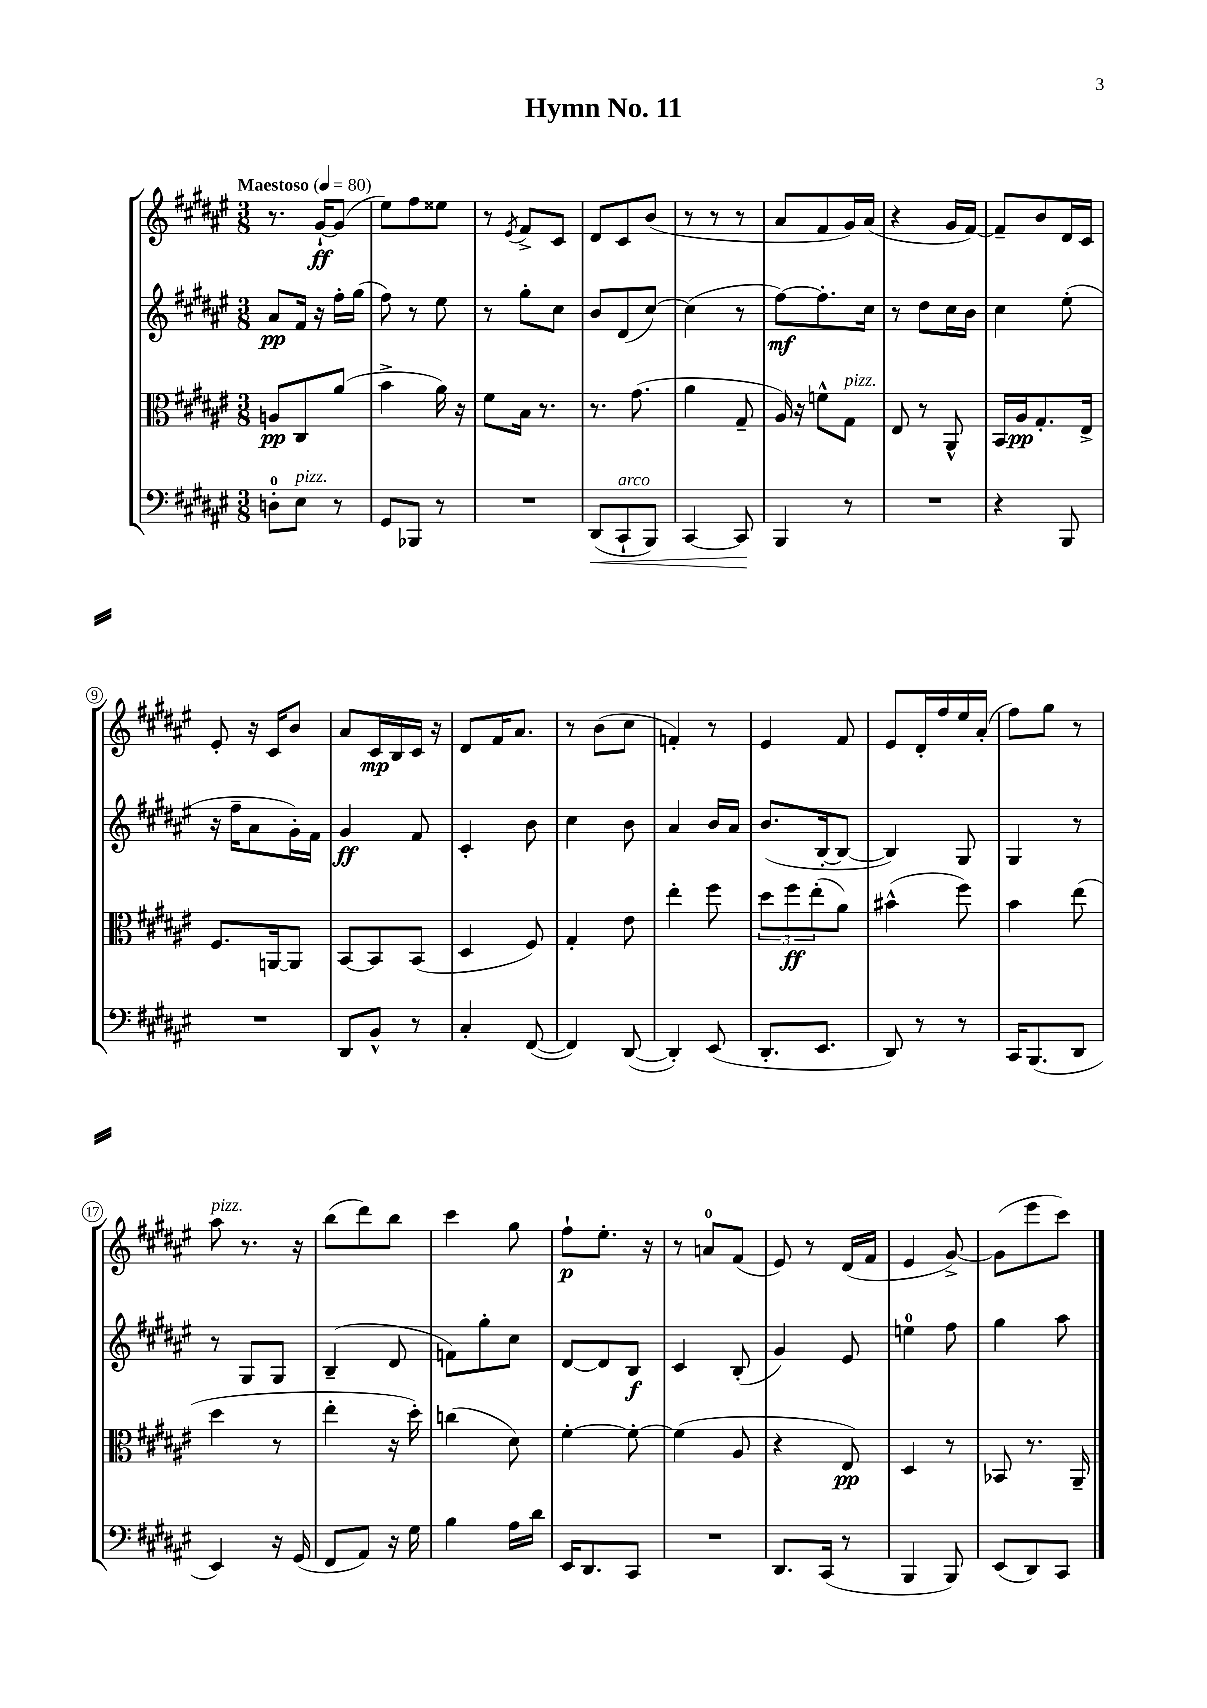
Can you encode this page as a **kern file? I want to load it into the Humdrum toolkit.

**kern	**dynam	**kern	**dynam	**kern	**dynam	**kern	**dynam
*part4	*part4	*part3	*part3	*part2	*part2	*part1	*part1
*staff4	*staff4	*staff3	*staff3	*staff2	*staff2	*staff1	*staff1
*clefF4	*	*clefC3	*	*clefG2	*	*clefG2	*
*k[f#c#g#d#a#e#]	*	*k[f#c#g#d#a#e#]	*	*k[f#c#g#d#a#e#]	*	*k[f#c#g#d#a#e#]	*
*M3/8	*	*M3/8	*	*M3/8	*	*M3/8	*
*MM80	*	*MM80	*	*MM80	*	*MM80	*
=1	=1	=1	=1	=1	=1	=1	=1
!	!	!	!	!	!	!LO:TX:a:B:t=Maestoso	!
8Dn'\L	.	8An/L	pp	8a#/L	pp	8.r	.
!LO:TX:a:i:t=pizz.	!	!	!	!	!	!	!
8E#\J	.	8C#/	.	16f#/Jk	.	.	.
.	.	.	.	16r	.	[16g#`/KL	ff
8r	.	(8a#/J	.	16ff#'\LL	.	(8g#/J]	.
.	.	.	.	(16gg#\JJ	.	.	.
=2	=2	=2	=2	=2	=2	=2	=2
8GG#/L	.	4b^\	.	8ff#\)	.	8ee#\L)	.
8BBB-X/J	.	.	.	8r	.	8ff#\	.
8r	.	16a#\)	.	8ee#\	.	8ee##X\J	.
.	.	16r	.	.	.	.	.
=3	=3	=3	=3	=3	=3	=3	=3
4.r	.	8f#\L	.	8r	.	8r	.
.	.	.	.	.	.	8qe#/	.
.	.	16B\Jk	.	8gg#'\L	.	8f#^/L	.
.	.	8.r	.	.	.	.	.
.	.	.	.	8cc#\J	.	8c#/J	.
=4	=4	=4	=4	=4	=4	=4	=4
!	!LO:HP:b	!	!	!	!	!	!
(8DD#/L	<	8.r	.	8b/L	.	8d#/L	.
!LO:TX:a:i:t=arco	!	!	!	!	!	!	!
8CC#`/	.	.	.	(8d#/	.	8c#/	.
.	.	(8.g#\	.	.	.	.	.
8BBB/J)	.	.	.	[8cc#/J)	.	(8b/J	.
=5	=5	=5	=5	=5	=5	=5	=5
[4CC#/	.	4a#\	.	(4cc#\]	.	8r	.
.	.	.	.	.	.	8r	.
8CC#/]	.	8G#~/	.	8r	.	8r	.
.	[	.	.	.	.	.	.
=6	=6	=6	=6	=6	=6	=6	=6
4BBB/	.	16A#/)	.	[8ff#\L)	mf	8a#/L	.
.	.	16r	.	.	.	.	.
.	.	8fn^^\L	.	8.ff#'\]	.	8f#/	.
!	!	!LO:TX:a:i:t=pizz.	!	!	!	!	!
8r	.	8G#\J	.	.	.	16g#/L)	.
.	.	.	.	16cc#\Jk	.	(16a#/JJ	.
=7	=7	=7	=7	=7	=7	=7	=7
4.r	.	8E#/	.	8r	.	4r	.
.	.	8r	.	8dd#\L	.	.	.
.	.	8AA#^^/	.	16cc#\L	.	16g#/LL	.
.	.	.	.	16b\JJ	.	[16f#/JJ)	.
=8	=8	=8	=8	=8	=8	=8	=8
4r	.	16BB/LL	.	4cc#\	.	8f#~/L]	.
.	.	16A#/J	pp	.	.	.	.
.	.	8.G#'/	.	.	.	8b/	.
8BBB/	.	.	.	(8ee#'\	.	16d#/L	.
.	.	16E#^/Jk	.	.	.	16c#/JJ	.
!!LO:LB:g=z
=9	=9	=9	=9	=9	=9	=9	=9
4.r	.	8.F#/L	.	16r	.	8e#'/	.
.	.	.	.	16ff#~\KL	.	.	.
.	.	.	.	8a#\	.	16r	.
.	.	[16AAn/k	.	.	.	16c#/KL	.
.	.	8AA/J]	.	16g#'\L)	.	8b/J	.
.	.	.	.	16f#\JJ	.	.	.
=10	=10	=10	=10	=10	=10	=10	=10
8DD#/L	.	[8BB/L	.	4g#/	ff	8a#/L	.
8BB^^/J	.	8BB/]	.	.	.	16c#/L	mp
.	.	.	.	.	.	16B/	.
8r	.	(8BB/J	.	8f#/	.	16c#/JJ	.
.	.	.	.	.	.	16r	.
=11	=11	=11	=11	=11	=11	=11	=11
4C#'/	.	4D#/	.	4c#'/	.	8d#/L	.
.	.	.	.	.	.	16f#/K	.
.	.	.	.	.	.	8.a#/J	.
([8FF#/	.	8F#/)	.	8b\	.	.	.
=12	=12	=12	=12	=12	=12	=12	=12
4FF#/])	.	4G#'/	.	4cc#\	.	8r	.
.	.	.	.	.	.	(8b\L	.
([8DD#/	.	8e#\	.	8b\	.	8cc#\J	.
=13	=13	=13	=13	=13	=13	=13	=13
4DD#'/])	.	4ee#'\	.	4a#/	.	4fn'/)	.
(8EE#/	.	8ff#\	.	16b/LL	.	8r	.
.	.	.	.	16a#/JJ	.	.	.
=14	=14	=14	=14	=14	=14	=14	=14
8.DD#'/L	.	12dd#\L	.	(8.b/L	.	4e#/	.
.	.	12ff#\	ff	.	.	.	.
.	.	(12ee#'\	.	.	.	.	.
8.EE#/J	.	.	.	[16B'/k	.	.	.
.	.	8a#\J)	.	8B/J_	.	8f#/	.
=15	=15	=15	=15	=15	=15	=15	=15
8DD#/)	.	(4b#X^^\	.	4B/])	.	8e#/L	.
8r	.	.	.	.	.	16d#'/L	.
.	.	.	.	.	.	16ff#/	.
8r	.	8ff#\)	.	8G#/	.	16ee#/	.
.	.	.	.	.	.	(16a#'/JJ	.
=16	=16	=16	=16	=16	=16	=16	=16
16CC#/KL	.	4b\	.	4G#/	.	8ff#\L)	.
(8.BBB/	.	.	.	.	.	.	.
.	.	.	.	.	.	8gg#\J	.
8DD#/J	.	(8ee#\	.	8r	.	8r	.
!!LO:LB:g=z
=17	=17	=17	=17	=17	=17	=17	=17
!	!	!	!	!	!	!LO:TX:a:i:t=pizz.	!
4EE#/)	.	4dd#\	.	8r	.	8aa#\	.
.	.	.	.	8G#/L	.	8.r	.
16r	.	8r	.	8G#/J	.	.	.
(16GG#/	.	.	.	.	.	16r	.
=18	=18	=18	=18	=18	=18	=18	=18
8FF#/L	.	4ee#'\	.	(4B~/	.	(8bb\L	.
8AA#/J)	.	.	.	.	.	8ddd#\)	.
16r	.	16r	.	8d#/	.	8bb\J	.
16G#\	.	16dd#'\)	.	.	.	.	.
=19	=19	=19	=19	=19	=19	=19	=19
4B\	.	(4ccn\	.	8fn\L)	.	4ccc#\	.
.	.	.	.	8gg#'\	.	.	.
16A#\LL	.	8d#\)	.	8cc#\J	.	8gg#\	.
16d#\JJ	.	.	.	.	.	.	.
=20	=20	=20	=20	=20	=20	=20	=20
16EE#/KL	.	[4f#'\	.	[8d#/L	.	8ff#`\L	p
8.DD#/	.	.	.	.	.	.	.
.	.	.	.	8d#/]	.	8.ee#'\J	.
8CC#/J	.	8f#'\_	.	8B/J	f	.	.
.	.	.	.	.	.	16r	.
=21	=21	=21	=21	=21	=21	=21	=21
4.r	.	(4f#\]	.	4c#/	.	8r	.
.	.	.	.	.	.	8an/L	.
.	.	8A#/	.	(8B'/	.	(8f#/J	.
=22	=22	=22	=22	=22	=22	=22	=22
8.DD#/L	.	4r	.	4g#/)	.	8e#/)	.
.	.	.	.	.	.	8r	.
(16CC#/Jk	.	.	.	.	.	.	.
8r	.	8E#/)	pp	8e#/	.	(16d#/LL	.
.	.	.	.	.	.	16f#/JJ	.
=23	=23	=23	=23	=23	=23	=23	=23
4BBB/	.	4D#/	.	4een\	.	4e#/	.
8BBB/)	.	8r	.	8ff#\	.	[8g#^/)	.
=24	=24	=24	=24	=24	=24	=24	=24
(8EE#/L	.	8BB-X/	.	4gg#\	.	(8g#\L]	.
8DD#/)	.	8.r	.	.	.	8eee#\	.
8CC#/J	.	.	.	8aa#\	.	8ccc#\J)	.
.	.	16AA#~/	.	.	.	.	.
==	==	==	==	==	==	==	==
*-	*-	*-	*-	*-	*-	*-	*-
